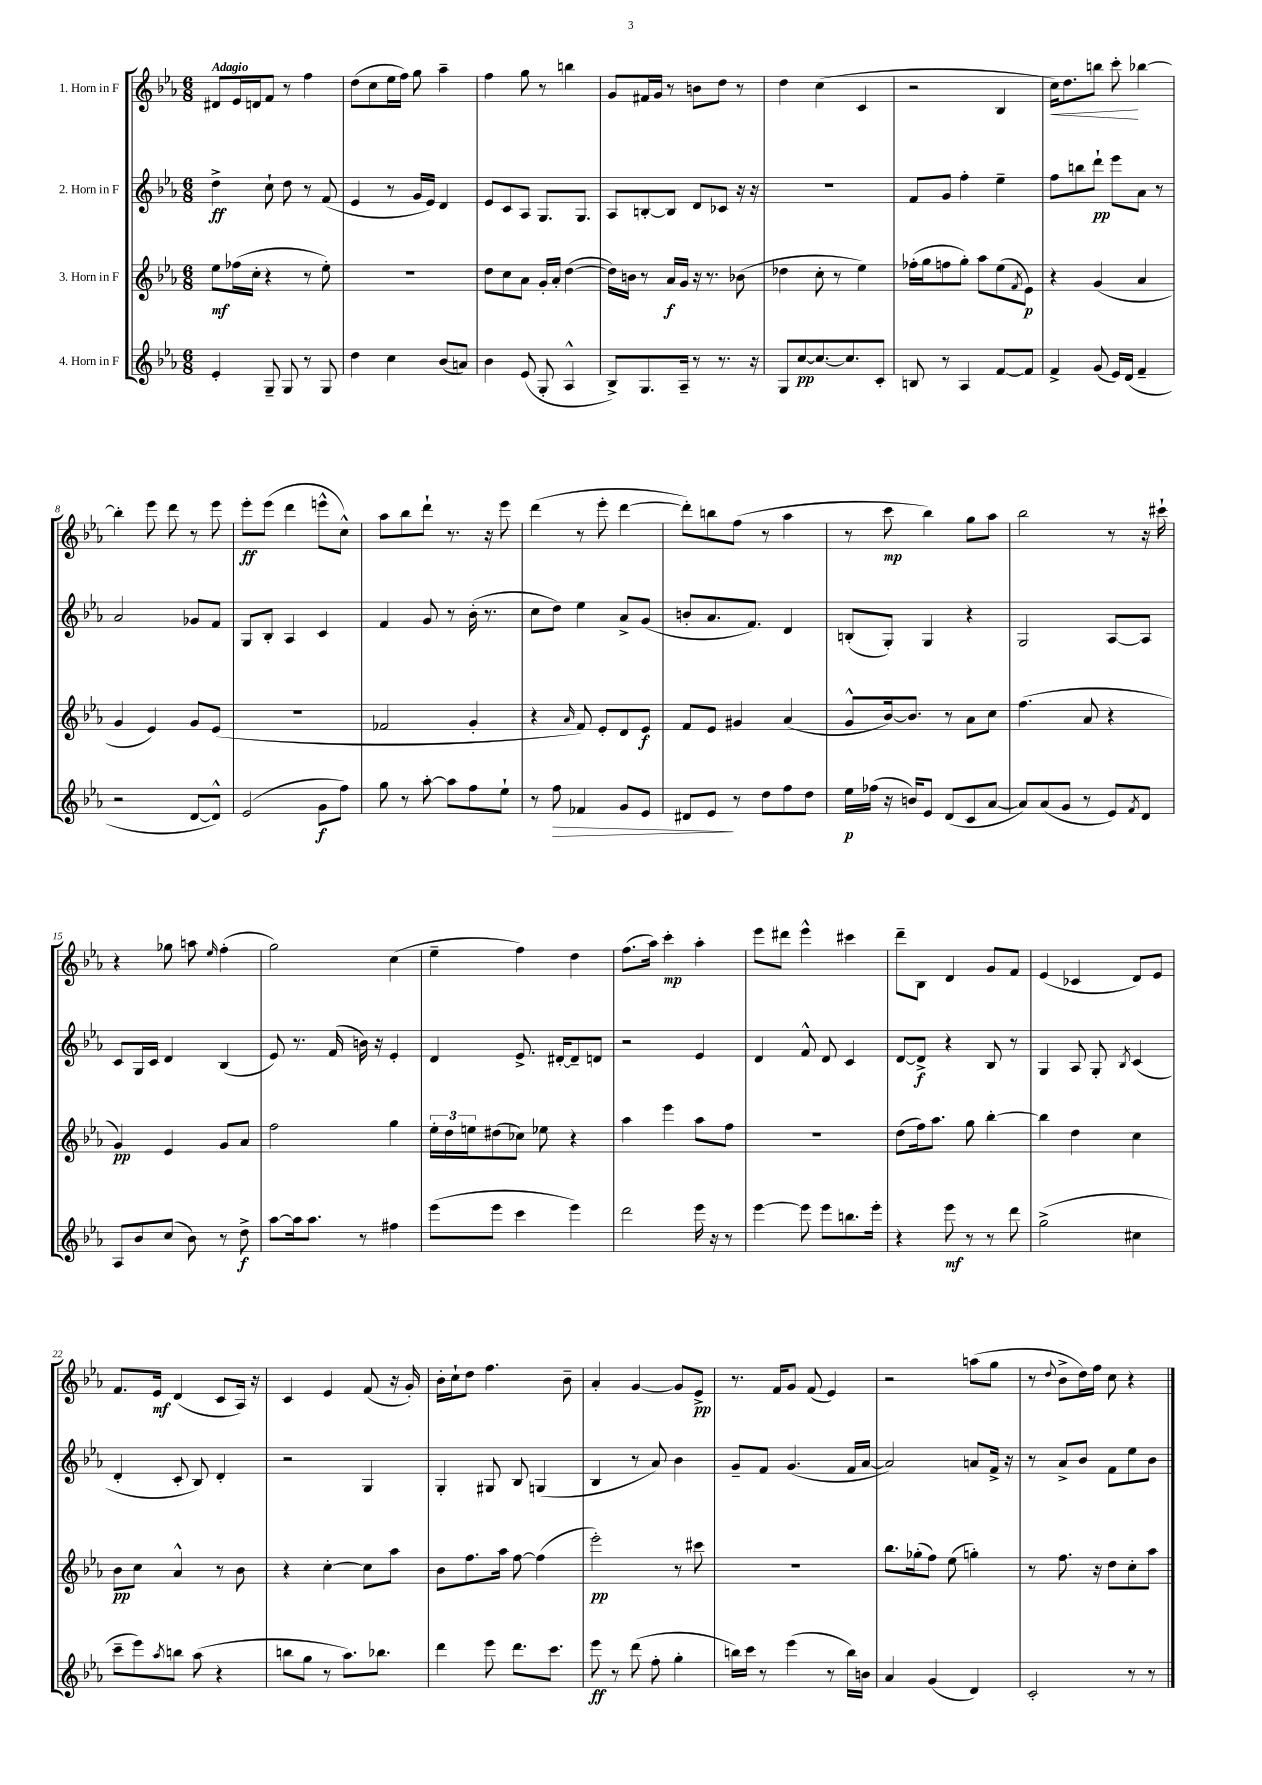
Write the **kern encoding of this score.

**kern	**dynam	**kern	**dynam	**kern	**dynam	**kern	**dynam
*part4	*part4	*part3	*part3	*part2	*part2	*part1	*part1
*staff4	*staff4	*staff3	*staff3	*staff2	*staff2	*staff1	*staff1
*I"4. Horn in F	*	*I"3. Horn in F	*	*I"2. Horn in F	*	*I"1. Horn in F	*
*clefG2	*	*clefG2	*	*clefG2	*	*clefG2	*
*k[b-e-a-]	*	*k[b-e-a-]	*	*k[b-e-a-]	*	*k[b-e-a-]	*
*M6/8	*	*M6/8	*	*M6/8	*	*M6/8	*
=1	=1	=1	=1	=1	=1	=1	=1
!	!	!	!	!	!	!LO:TX:a:B:t=Adagio	!
4e-'/	.	8ee-\L	mf	4dd^\	ff	8d#X/L	.
.	.	(16ff-X\L	.	.	.	16e-/L	.
.	.	16cc'\JJ	.	.	.	16dn/J	.
8G~/	.	4r	.	8cc`\	.	8f/J	.
8G/	.	.	.	8dd\	.	8r	.
8r	.	8r	.	8r	.	4ff\	.
8G/	.	8ee-'\)	.	(8f/	.	.	.
=2	=2	=2	=2	=2	=2	=2	=2
4dd\	.	2.r	.	4e-/	.	(8dd\L	.
.	.	.	.	.	.	8cc\	.
4cc\	.	.	.	8r	.	16ee-\L	.
.	.	.	.	.	.	16ff\JJ)	.
.	.	.	.	16g/LL	.	8gg\	.
.	.	.	.	16e-/JJ)	.	.	.
(8b-/L	.	.	.	4d/	.	4aa-~\	.
8an/J)	.	.	.	.	.	.	.
=3	=3	=3	=3	=3	=3	=3	=3
4b-\	.	8dd\L	.	8e-/L	.	4ff\	.
.	.	8cc\	.	8c/	.	.	.
(8e-/	.	8a-\J	.	8A-/J	.	8gg\	.
8G'/	.	16g'/LL	.	8.G/L	.	8r	.
.	.	16a-'/JJ	.	.	.	.	.
4A-^^/	.	([4dd\	.	.	.	4bbn\	.
.	.	.	.	8.G/J	.	.	.
=4	=4	=4	=4	=4	=4	=4	=4
8B-^/L)	.	16dd\LL])	.	8A-/L	.	8g/L	.
.	.	16bn\JJ	.	.	.	.	.
8.G/	.	8r	.	[8Bn'/	.	16f#X/L	.
.	.	.	.	.	.	16g/JJ	.
.	.	16a-/LL	f	8B/J]	.	8r	.
16A-~/Jk	.	16g/JJ	.	.	.	.	.
8r	.	16r	.	8d/L	.	8bn\L	.
.	.	8.r	.	.	.	.	.
8.r	.	.	.	8c-X/J	.	8dd\J	.
.	.	(8b-X\	.	16r	.	8r	.
16r	.	.	.	16r	.	.	.
=5	=5	=5	=5	=5	=5	=5	=5
8G/L	.	4dd-X\	.	2.r	.	4dd\	.
[8cc/	pp	.	.	.	.	.	.
8.cc/_	.	8cc'\	.	.	.	(4cc\	.
.	.	8r	.	.	.	.	.
8.cc/]	.	.	.	.	.	.	.
.	.	4ee-\)	.	.	.	4c/	.
8c'/J	.	.	.	.	.	.	.
=6	=6	=6	=6	=6	=6	=6	=6
8Bn/	.	(16ff-X'\LL	.	8f/L	.	2r	.
.	.	16gg\J	.	.	.	.	.
8r	.	8ffn\	.	8g/J	.	.	.
4A-/	.	8gg'\J)	.	4ff'\	.	.	.
.	.	8aa-\L	.	.	.	.	.
[8f/L	.	(8ee-\	.	4ee-~\	.	4B-/	.
.	.	8qf/	.	.	.	.	.
8f/J]	.	8e-\J)	p	.	.	.	.
=7	=7	=7	=7	=7	=7	=7	=7
!	!	!	!	!	!	!	!LO:HP:b
4f^/	.	4r	.	8ff\L	.	16cc\KL)	<
.	.	.	.	.	.	8.dd\	.
.	.	.	.	8bbn\	.	.	.
(8g/	.	(4g/	.	8ddd`\J	pp	8bbn\J	.
16e-/LL)	.	.	.	8eee-\L	.	8ccc'\	.
(16d/JJ	.	.	.	.	.	.	.
4f~/	.	4a-/	.	8a-\J	.	[4bb-X\	[
.	.	.	.	8r	.	.	.
!!LO:LB:g=z
=8	=8	=8	=8	=8	=8	=8	=8
2r	.	4g/	.	2a-/	.	4bb-'\]	.
.	.	4e-/)	.	.	.	8eee-\	.
.	.	.	.	.	.	8ddd\	.
[8d/L	.	8g/L	.	8g-X/L	.	8r	.
8d^^/J])	.	(8e-/J	.	8f/J	.	8eee-\	.
=9	=9	=9	=9	=9	=9	=9	=9
(2e-/	.	2.r	.	8G/L	.	8eee-'\L	ff
.	.	.	.	8B-'/J	.	(8eee-\J	.
.	.	.	.	4A-/	.	4ddd\	.
8g\L	f	.	.	4c/	.	8eeen^^\L	.
8ff\J)	.	.	.	.	.	8cc^^\J)	.
=10	=10	=10	=10	=10	=10	=10	=10
8gg\	.	2f-X/	.	4f/	.	8aa-\L	.
8r	.	.	.	.	.	8bb-\	.
[8aa-'\	.	.	.	8g/	.	8ddd`\J	.
8aa-\L]	.	.	.	8r	.	8.r	.
8ff\	.	4g'/	.	(16b-'\	.	.	.
.	.	.	.	8.r	.	16r	.
8ee-`\J	.	.	.	.	.	8eee-\	.
=11	=11	=11	=11	=11	=11	=11	=11
8r	.	4r	.	8cc\L	.	(4ddd\	.
!	!LO:HP:b	!	!	!	!	!	!
8ff\	>	.	.	8dd\J)	.	.	.
.	.	16qqa-/	.	.	.	.	.
4f-X/	.	8f/)	.	4ee-\	.	8r	.
.	.	8e-'/L	.	.	.	8eee-'\	.
8g/L	.	8d/	.	8a-^/L	.	[4ddd\	.
8e-/J	.	8e-/J	f	(8g/J	.	.	.
=12	=12	=12	=12	=12	=12	=12	=12
8d#X/L	.	8f/L	.	8bn'/L	.	8ddd'\L])	.
8e-/J	.	8e-/J	.	8.a-/	.	8bbn\	.
8r	]	4g#X/	.	.	.	(8ff\J	.
.	.	.	.	8.f/J)	.	.	.
8dd\L	.	.	.	.	.	8r	.
8ff\	.	(4a-/	.	4d/	.	4aa-\	.
8dd\J	.	.	.	.	.	.	.
=13	=13	=13	=13	=13	=13	=13	=13
16ee-\LL	p	8g^^/L	.	(8Bn'/L	.	8r	.
(16ff-X\JJ	.	.	.	.	.	.	.
16r	.	[16b-/k)	.	8G'/J)	.	8ccc\	mp
16bn/KL)	.	8.b-/J]	.	.	.	.	.
8e-/J	.	.	.	4G/	.	4bb-\)	.
(8d/L	.	8r	.	.	.	.	.
8c/	.	8a-\L	.	4r	.	8gg\L	.
[8a-/J	.	8cc\J	.	.	.	8aa-\J	.
=14	=14	=14	=14	=14	=14	=14	=14
8a-/L])	.	(4.ff\	.	2G/	.	2bb-\	.
(8a-/	.	.	.	.	.	.	.
8g/J	.	.	.	.	.	.	.
8r	.	8a-/	.	.	.	.	.
8e-/L)	.	4r	.	[8A-/L	.	8r	.
8qf/	.	.	.	.	.	.	.
8d/J	.	.	.	8A-/J]	.	16r	.
.	.	.	.	.	.	16ccc#X`\	.
!!LO:LB:g=z
=15	=15	=15	=15	=15	=15	=15	=15
8A-/L	.	4g/)	pp	8c/L	.	4r	.
8b-/	.	.	.	16G/L	.	.	.
.	.	.	.	16c/JJ	.	.	.
(8cc/J	.	4e-/	.	4d/	.	8gg-X\	.
8b-\)	.	.	.	.	.	8aan\	.
.	.	.	.	.	.	16qqee-/	.
8r	.	8g/L	.	(4B-/	.	(4ff'\	.
8dd^\	f	8a-/J	.	.	.	.	.
=16	=16	=16	=16	=16	=16	=16	=16
[8aa-\L	.	2ff\	.	8e-/)	.	2gg\)	.
16aa-\k]	.	.	.	8.r	.	.	.
8.aa-\J	.	.	.	.	.	.	.
.	.	.	.	(16f/	.	.	.
8r	.	.	.	16bn\)	.	.	.
.	.	.	.	16r	.	.	.
4ff#X\	.	4gg\	.	4e-'/	.	(4cc\	.
=17	=17	=17	=17	=17	=17	=17	=17
(8eee-\L	.	24ee-'\LL	.	4d/	.	4ee-~\	.
.	.	24dd\	.	.	.	.	.
.	.	24een\J	.	.	.	.	.
8eee-\J	.	(8dd#X\	.	.	.	.	.
4ccc\	.	8cc-X\J)	.	8.e-^/	.	4ff\)	.
.	.	8ee-X\	.	.	.	.	.
.	.	.	.	[16d#X'/KL	.	.	.
4eee-\)	.	4r	.	8d#~/]	.	4dd\	.
.	.	.	.	8dn/J	.	.	.
=18	=18	=18	=18	=18	=18	=18	=18
2ddd\	.	4aa-\	.	2r	.	(8.ff\L	.
.	.	.	.	.	.	16aa-\Jk)	.
.	.	4eee-\	.	.	.	4ccc'\	mp
16eee-\	.	8aa-\L	.	4e-/	.	4aa-'\	.
16r	.	.	.	.	.	.	.
8r	.	8ff\J	.	.	.	.	.
=19	=19	=19	=19	=19	=19	=19	=19
[4eee-\	.	2.r	.	4d/	.	8eee-\L	.
.	.	.	.	.	.	8ddd#X\J	.
8eee-\]	.	.	.	8f^^/	.	4eee-^^\	.
8eee-\L	.	.	.	8d/	.	.	.
8.bbn\	.	.	.	4c/	.	4ccc#X\	.
16eee-'\Jk	.	.	.	.	.	.	.
=20	=20	=20	=20	=20	=20	=20	=20
4r	.	(8dd\L	.	[8d/L	.	8ddd~\L	.
.	.	16ff\k)	.	8d^/J]	f	8B-\J	.
.	.	8.aa-\J	.	.	.	.	.
8eee-\	mf	.	.	4r	.	4d/	.
8r	.	8gg\	.	.	.	.	.
8r	.	[4bb-'\	.	8B-/	.	8g/L	.
8ddd\	.	.	.	8r	.	8f/J	.
=21	=21	=21	=21	=21	=21	=21	=21
(2gg^\	.	4bb-\]	.	4G/	.	(4e-/	.
.	.	4dd\	.	8A-/	.	4c-X/	.
.	.	.	.	8G'/	.	.	.
.	.	.	.	8qB-/	.	.	.
4cc#X\	.	4cc\	.	(4c/	.	8d/L)	.
.	.	.	.	.	.	8e-/J	.
!!LO:LB:g=z
=22	=22	=22	=22	=22	=22	=22	=22
8ccc~\L	.	8b-\L	pp	4d'/	.	8.f/L	.
8eee-\)	.	8cc\J	.	.	.	.	.
.	.	.	.	.	.	16e-/Jk	mf
8qaa-/	.	.	.	.	.	.	.
8bbn\J	.	4a-^^/	.	8c'/	.	(4d/	.
(8aa-\	.	.	.	8B-/)	.	.	.
4r	.	8r	.	4d'/	.	8c/L	.
.	.	8b-\	.	.	.	16A-/Jk)	.
.	.	.	.	.	.	16r	.
=23	=23	=23	=23	=23	=23	=23	=23
8bbn\L	.	4r	.	2r	.	4c/	.
8gg\J	.	.	.	.	.	.	.
8r	.	[4cc'\	.	.	.	4e-/	.
8.aa-\L)	.	.	.	.	.	.	.
.	.	8cc\L]	.	4G/	.	(8f/	.
8.bb-X\J	.	.	.	.	.	.	.
.	.	8aa-\J	.	.	.	16r	.
.	.	.	.	.	.	16g'/)	.
=24	=24	=24	=24	=24	=24	=24	=24
4ddd\	.	8b-\L	.	4G'/	.	16b-'\LL	.
.	.	.	.	.	.	16cc`\J	.
.	.	8.ff\	.	.	.	8dd\J	.
8eee-\	.	.	.	8G#X/	.	4.ff\	.
.	.	16aa-\Jk	.	.	.	.	.
8.ddd\L	.	[8ff\	.	8B-/	.	.	.
.	.	(4ff\]	.	(4Gn/	.	.	.
8.ccc\J	.	.	.	.	.	.	.
.	.	.	.	.	.	8b-~\	.
=25	=25	=25	=25	=25	=25	=25	=25
8eee-\	ff	2eee-'\)	pp	4B-/	.	4a-'/	.
8r	.	.	.	.	.	.	.
(8ddd\	.	.	.	8r	.	[4g/	.
8ff'\	.	.	.	8a-/)	.	.	.
4gg'\	.	8r	.	4b-\	.	8g/L]	.
.	.	8ccc#X\	.	.	.	8e-^/J	pp
=26	=26	=26	=26	=26	=26	=26	=26
16bbn\LL)	.	2.r	.	8g~/L	.	8.r	.
16ccc\JJ	.	.	.	.	.	.	.
8r	.	.	.	8f/J	.	.	.
.	.	.	.	.	.	16f/KL	.
(4eee-\	.	.	.	(4.g/	.	8g/J	.
.	.	.	.	.	.	(8f/	.
8r	.	.	.	.	.	4e-/)	.
16bb\LL)	.	.	.	16f/LL	.	.	.
16bn\JJ	.	.	.	[16a-/JJ	.	.	.
=27	=27	=27	=27	=27	=27	=27	=27
4a-/	.	8.bb-\L	.	2a-/])	.	2r	.
.	.	(16gg-X'\k	.	.	.	.	.
(4g/	.	8ff\J)	.	.	.	.	.
.	.	(8ee-\	.	.	.	.	.
4d/)	.	4ggn'\)	.	8an/L	.	(8aan\L	.
.	.	.	.	16f^/Jk	.	8gg\J	.
.	.	.	.	16r	.	.	.
=28	=28	=28	=28	=28	=28	=28	=28
2c'/	.	8r	.	8r	.	8r	.
.	.	.	.	.	.	8qqdd/	.
.	.	8.ff\	.	8a-^/L	.	8b-^\L	.
.	.	.	.	8b-/J	.	16dd\L)	.
.	.	16r	.	.	.	16ff\JJ	.
.	.	8dd\L	.	8f\L	.	8cc\	.
8r	.	8cc'\	.	8ee-\	.	4r	.
8r	.	8aa-\J	.	8b-\J	.	.	.
==	==	==	==	==	==	==	==
*-	*-	*-	*-	*-	*-	*-	*-
